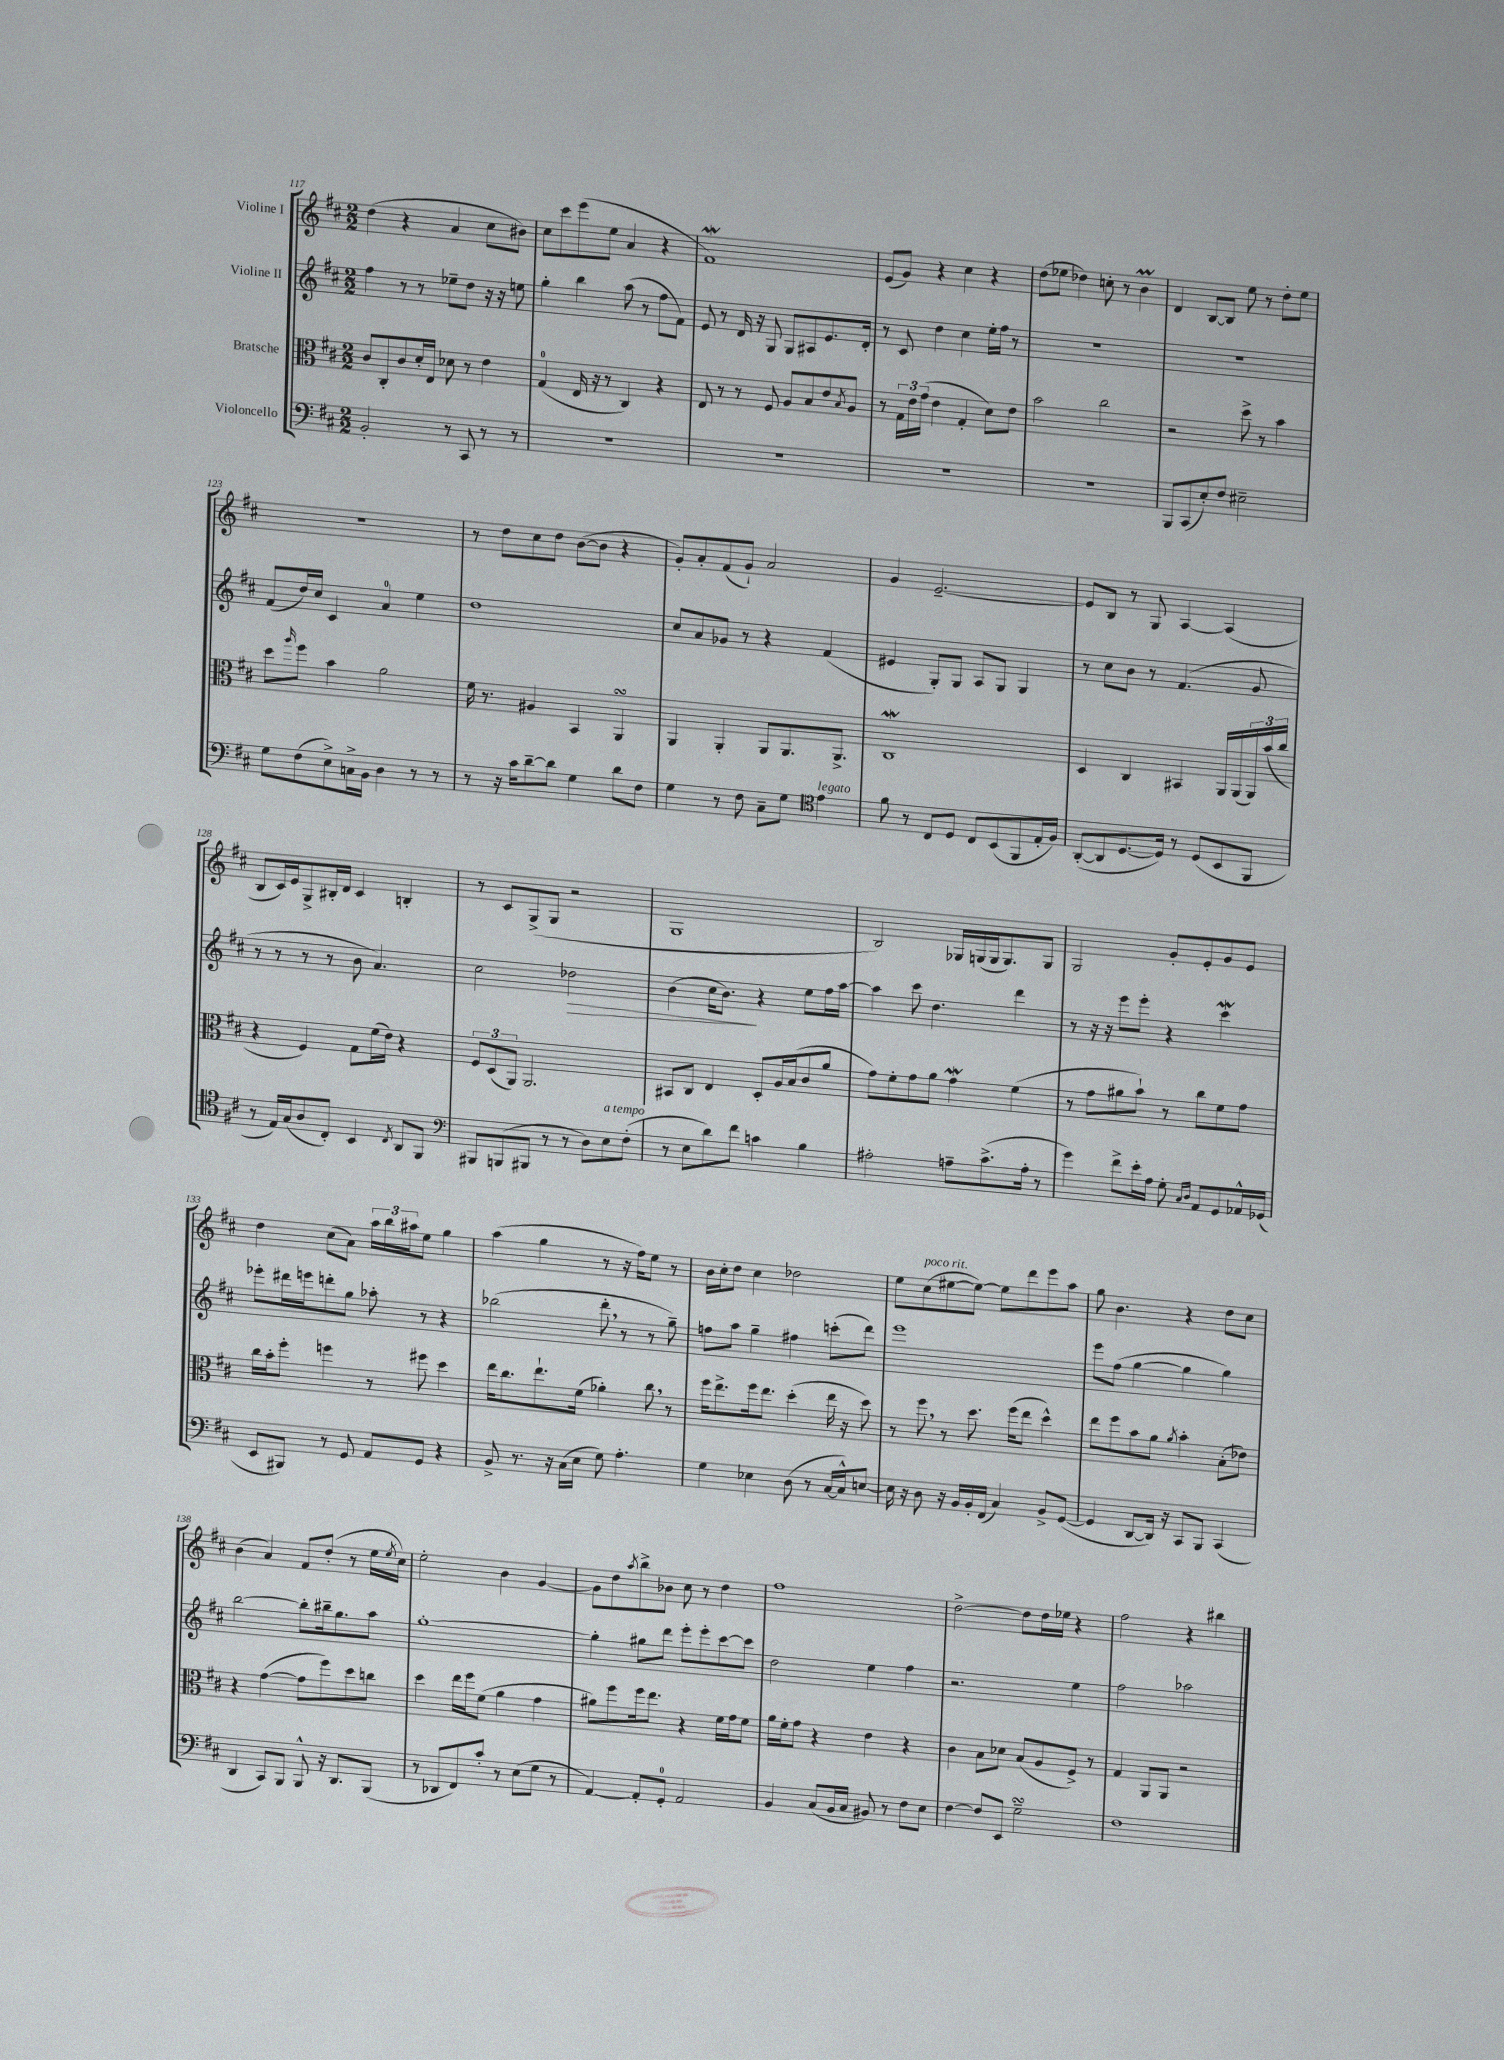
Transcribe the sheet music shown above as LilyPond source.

<<
\new StaffGroup <<
\new Staff = "s0" \with { instrumentName = "Violine I" } {
    \clef treble \key d \major \numericTimeSignature \time 2/2
    d''4( r4 a'4 cis''8 bis'8) |
    cis''8 cis'''8 e'''8( e''8 a'4 r4 |
    fis'1\mordent) |
    e'8( g'8) r4 cis''4 r4 |
    d''8( ees''8 des''4) c''8-. r8 b'4\prall |
    d'4 b8~ b8 e''8 r8 d''8-. e''8 |
    R1 |
    r8 d''8 cis''8 d''8 b'8~( b'8 r4 |
    g'8-.) a'8-. fis'8( g'8-!) a'2 |
    g'4 e'2.~-- |
    e'8 b8 r8 g8 a4~ a4( |
    b8 cis'16) e'16 g8-> bis16-. d'16 cis'4 b4-. |
    r8 cis'8 g8->( g8 r2 |
    g1 |
    b2) ges16 g16( g16 g8.) g8 |
    g2 g'8-. e'8-. g'8 e'8 |
    d''4 cis''8( a'8) \tuplet 3/2 { a''16 b''16 ais''16 } e''8 g''4 |
    a''4( g''4 r8 r16 fis''16) e''8 r8 |
    b'16 cis''16-. d''8 cis''4 des''2 |
    e''8 cis''8^\markup { \italic "poco rit." }( eis''8~ eis''8~) eis''8 d'''8 e'''8 a''8 |
    g''8 b'4. r4 d''8 cis''8 |
    b'4( a'4) fis'8 d''8-.( r8 e''16 \acciaccatura { e''8 } cis''16) |
    e''2-. b'4 g'4~ |
    g'8 d''8 \acciaccatura { a''8 } b''8-> bes'8 cis''8 r8 d''4 |
    fis''1 |
    d''2~-> d''8 d''16 ees''16 r4 |
    fis''2 r4 bis''4 \bar "|." |
}
\new Staff = "s1" \with { instrumentName = "Violine II" } {
    \clef treble \key d \major \numericTimeSignature \time 2/2
    fis''4 r8 r8 ees''8-- d''8 r16 r16 e''8 |
    g''4-. b''4 a''8( r8 fis''8 fis'8) |
    e'8 r8 d'16 r16 g8 g8 ais8 e'8. d'16-. |
    r8 cis'8 d''4 cis''4 e''16-. fis''16 r8 |
    R1 |
    R1 |
    fis'8( d''16) cis''16 cis'4 a'4-0 e''4 |
    d''1 |
    cis''8 a'8 ges'8 r8 r4 fis'4( |
    eis'4 g8-.) g8 a8 g8 g4 |
    r8 cis''8 b'8 r8 fis'4.( g'8 |
    r8 r8 r8 r8 b'8 a'4.) |
    cis''2 des''2\> |
    b'4( cis''16 b'8.\!) r4 e''8 fis''16 a''16~ |
    a''4 cis'''8 d''4. d'''4 |
    r8 r16 r16 e'''8 e'''8-. r4 cis'''4\mordent |
    ees'''8-. dis'''16 e'''16 d'''8-. g''8 aes''8-. r8 r4 |
    bes''2( d'''8-. \breathe r8 r8 g''8--) |
    f''8 a''8 g''4-- fis''4 c'''8-.( d'''8) |
    e'''1 |
    e'''8 fis''8( g''4~ g''4 g''4) |
    b''2~ b''8-. bis''16-- g''8. a''8 |
    g''1~-. |
    g''4-. gis''8 d'''8 e'''8-. e'''8-. cis'''8~ cis'''8 |
    d''2 e''4 fis''4 |
    r2. e''4 |
    fis''2 aes''2 \bar "|." |
}
\new Staff = "s2" \with { instrumentName = "Bratsche" } {
    \clef alto \key d \major \numericTimeSignature \time 2/2
    cis'8 cis8-. cis'8 d'16-. e16 des'8 r8 e'4 |
    g4-0( e16 r16 r8 cis4) r4 |
    e8 r8 r8 fis8 a8 b8 e'8 \acciaccatura { b8 } a8 |
    r8 \tuplet 3/2 { g16 e'16 g'16( } e'4 g4-. d'8) e'8 |
    b'2 cis''2 |
    r2 d''8-> r8 b'4 |
    d''8 \grace { a''16 } fis''8 b'4 a'2 |
    fis'16 r8. ais4 b,4 a,4\turn |
    a,4 a,4-. a,8 a,8. a,8.-> |
    cis1\mordent |
    d4 cis4 bis,4 a,16 a,16( \tuplet 3/2 { a,16) b'16( cis''16 } |
    r4 fis4) g8 fis'16( e'16) r4 |
    \tuplet 3/2 { fis8 d8( a,8) } a,2. |
    bis,8 cis8 e4 d8-. a16 b16( cis'8 a'8 |
    g'8) fis'8-. g'8 a'8 g'4\mordent fis'4( |
    r8 g'8 ais'8 b'8-!) r8 cis''8 fis'8 g'8 |
    cis''16 b'16-. fis''8-. f''4 r8 fis''8 d''4 |
    e''16 cis''8. e''8.-! fis'16( aes'4-.) cis''8 \breathe r8 |
    fis''16 e''8.-> fis''16 e''8. d''4-.( e''16 r16 d''8) |
    r8 fis''8 \breathe r8 d''8. fis''16( e''8 d''4-^) |
    e''8 fis''8 b'8 a'8 \acciaccatura { a'8 } b'4-. b8-.( ees'8) |
    r4 g'4~( g'8 fis''8) d''8 c''8 |
    d''4 e''16 fis''16 fis'8( a'4 g'4 |
    ais'8) fis''8 fis''16 e''8. r4 fis'16 g'16 fis'8 |
    a'16 fis'16-. g'8 r4 e'4 r4 |
    cis'4 b8 des'8 b8( a8 fis8->) r8 |
    g4 a,8 a,8 r2 \bar "|." |
}
\new Staff = "s3" \with { instrumentName = "Violoncello" } {
    \clef bass \key d \major \numericTimeSignature \time 2/2
    b,2-. r8 cis,8 r8 r8 |
    R1 |
    R1 |
    R1 |
    R1 |
    b,,8 cis,8( e8-.) fis8 eis2-- |
    g8 fis8( e8->) c16-> b,16 d4 r8 r8 |
    r8 r16 cis'16 d'8~-- d'8 g4 d'8 fis8 |
    g4 r8 fis8 cis8-- g8 \clef tenor e'4^\markup { \italic "legato" } |
    fis'8 r8 cis8 d8 cis8 b,8( fis,8 e16-. fis16) |
    a,8~-.( a,8 d8.~ d16) r8 d8( b,8 fis,8 |
    r8 e16) g16( a8 cis8-.) b,4 \acciaccatura { cis8 } a,8 fis,8 |
    \clef bass bis,,8 b,,8( bis,,8 r8 r8 d8) e8^\markup { \italic "a tempo" } fis8-.( |
    r8 e8 d'8) fis'8 c'4 b4 |
    ais2-. a8-- cis'8.->( a16-. r8 |
    g'4) fis'8-> e'16-. a16 g8-. \grace { cis16 d16 } a,8 g,8 aes,16-^ ges,16( |
    e,8 bis,,8) r8 g,8 a,8 g,8 r4 |
    b,8-> r8. r16 cis16( e16 g8) a4.-. |
    g4 ees4 d8( r8 cis16~ cis16-^) e8~ |
    e16 r16 d8 r16 b,16 b,16-. fis,16( cis4) b,8-> g,8~( |
    g,4 d,8~ d,16) r16 cis,8 b,,8 cis,4( |
    d,4 cis,8) b,,8 b,,8-^ r16 d,8. b,,8( |
    r8 des,8 fis,8) cis'8-. r8 e8( g8 r8 |
    a,4~) a,8-. g,8-0-. a,2 |
    b,4 cis8( b,16 cis16 bis,8) r8 fis8 e8 |
    fis4~ fis8 e,8 g2--\turn |
    fis1 \bar "|." |
}
>>
>>
\layout { \context { \Score currentBarNumber = #117 } }
